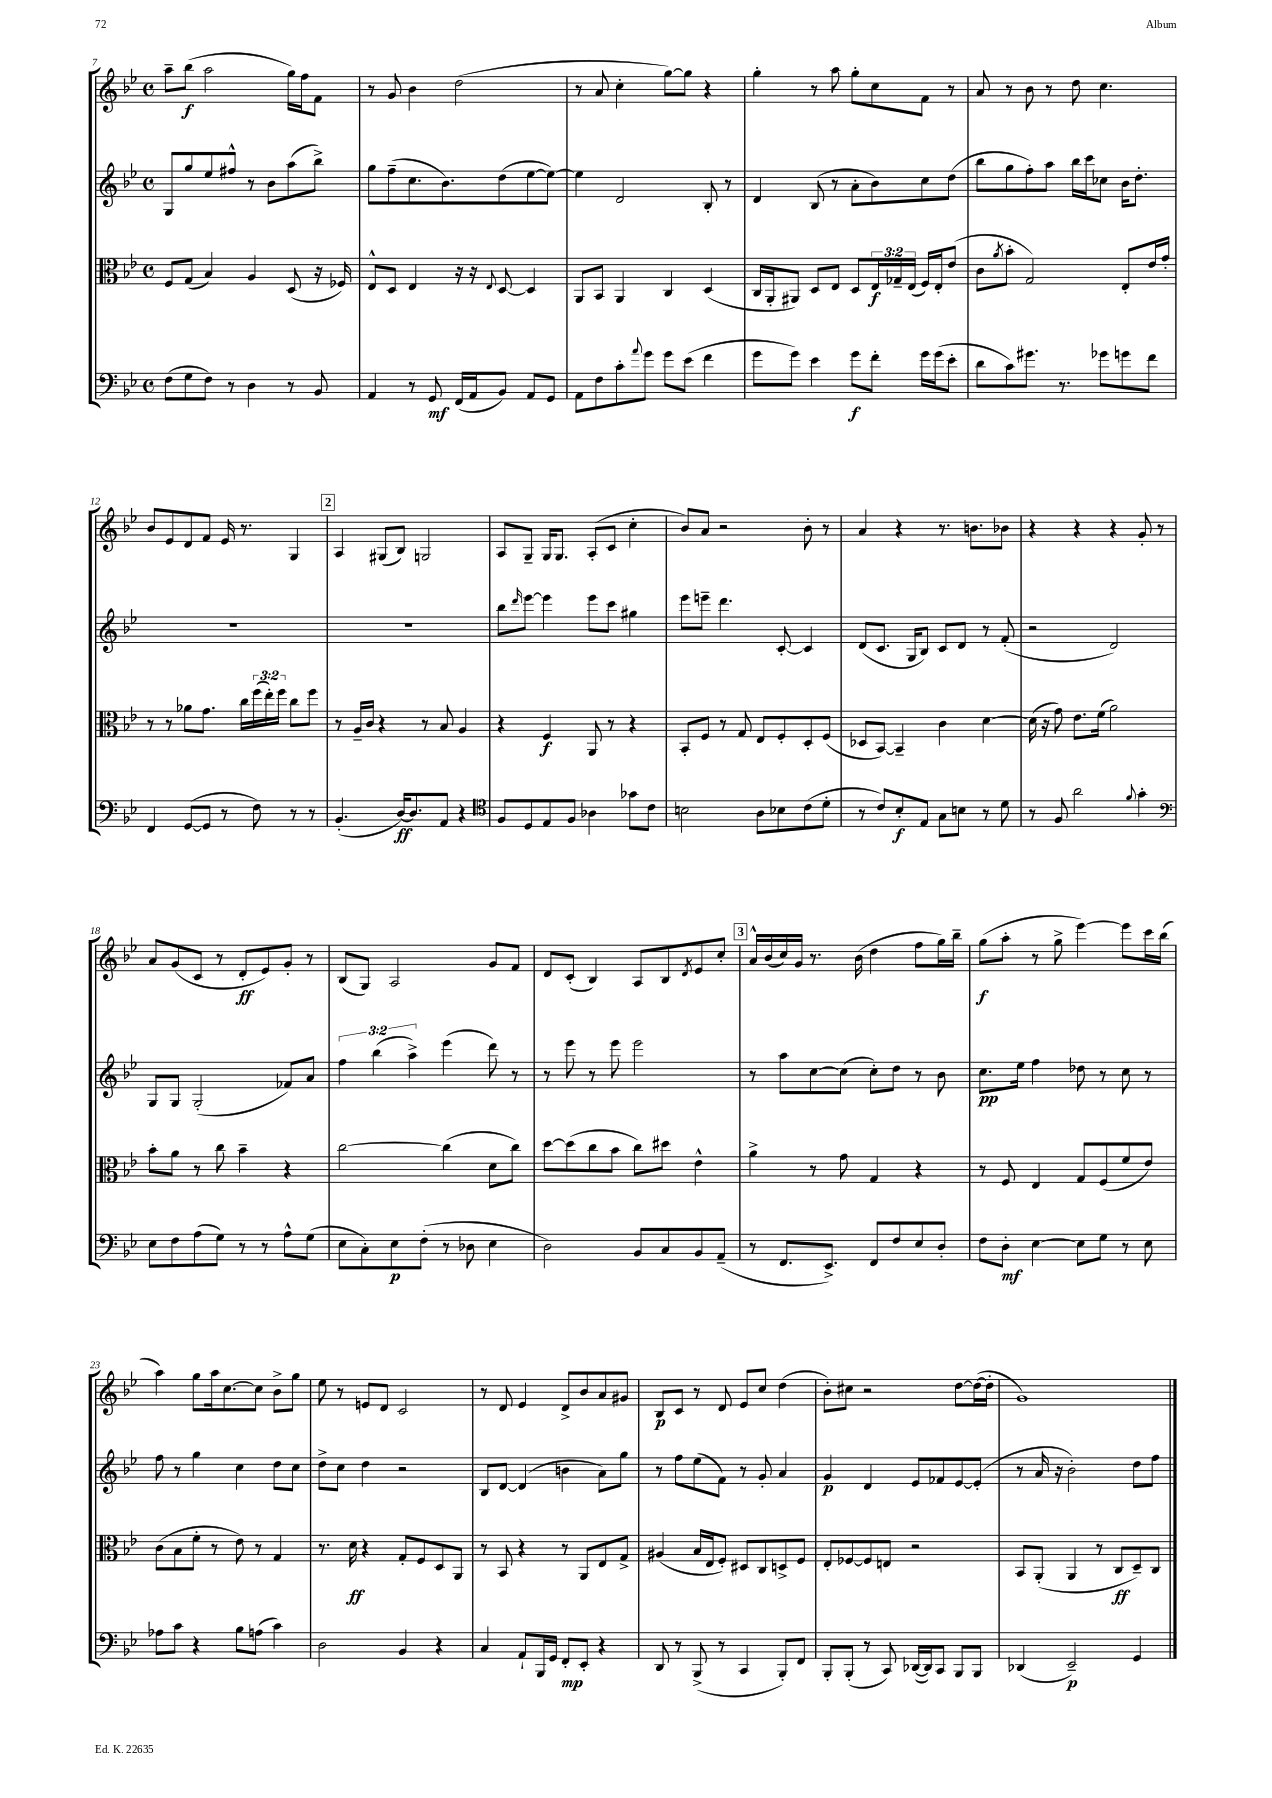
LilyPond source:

<<
\new StaffGroup <<
\new Staff = "s0" {
    \clef treble \key bes \major \defaultTimeSignature \time 4/4
    a''8-- bes''8\f( a''2 g''16) f''16 f'8 |
    r8 g'8 bes'4 d''2( |
    r8 a'8 c''4-. g''8~) g''8 r4 |
    g''4-. r8 a''8 g''8-. c''8 f'8 r8 |
    a'8 r8 bes'8 r8 d''8 c''4. |
    bes'8 ees'8 d'8 f'8 ees'16 r8. g4 |
    \mark \markup { \box "2" } a4 gis8( bes8) g2 |
    a8 g8-- g16 g8. a8-.( c'8 c''4-. |
    bes'8) a'8 r2 bes'8-. r8 |
    a'4 r4 r8. b'8. bes'8 |
    r4 r4 r4 g'8-. r8 |
    a'8 g'8( c'8 r8 d'8-.\ff ees'8) g'8-. r8 |
    bes8( g8) a2 g'8 f'8 |
    d'8 c'8-.( bes4) a8 bes8 \acciaccatura { d'8 } ees'8 c''8-. |
    \mark \markup { \box "3" } a'16-^ bes'16( c''16) g'16 r8. bes'16( d''4 f''8 g''16) bes''16-- |
    g''8\f( a''8-. r8 g''8-> ees'''4~) ees'''8 c'''16 bes''16( |
    a''4) g''8 a''16 c''8.~ c''8 bes'8-> g''8 |
    ees''8 r8 e'8 d'8 c'2 |
    r8 d'8 ees'4 d'8-> bes'8 a'8 gis'8 |
    bes8\p c'8 r8 d'8 ees'8 c''8 d''4( |
    bes'8-.) cis''8 r2 d''8~ d''16~( d''16-. |
    g'1) \bar "|." |
}
\new Staff = "s1" {
    \clef treble \key bes \major \defaultTimeSignature \time 4/4 \override Staff.TupletNumber.text = #tuplet-number::calc-fraction-text
    g8 g''8 ees''8 fis''8-^ r8 bes'8 a''8( bes''8->) |
    g''8 f''8--( c''8. bes'8.) d''8( ees''8~ ees''8~) |
    ees''4 d'2 bes8-. r8 |
    d'4 bes8( r8 a'8-. bes'8) c''8 d''8( |
    bes''8 g''8 f''8-.) a''8 bes''16 c'''16 ces''8 bes'16 d''8.-. |
    R1 |
    \mark \markup { \box "2" } R1 |
    bes''8 \grace { d'''16 } ees'''8~ ees'''4 ees'''8 c'''8 gis''4 |
    ees'''8 e'''8-- d'''4. c'8~-. c'4 |
    d'8( c'8. g16 bes8) c'8 d'8 r8 f'8-.( |
    r2 d'2) |
    g8 g8 g2-.( fes'8) a'8 |
    \tuplet 3/2 { f''4 bes''4( a''4->) } ees'''4( d'''8) r8 |
    r8 ees'''8 r8 ees'''8 ees'''2 |
    \mark \markup { \box "3" } r8 a''8 c''8~ c''8( c''8-.) d''8 r8 bes'8 |
    c''8.\pp ees''16 f''4 des''8 r8 c''8 r8 |
    f''8 r8 g''4 c''4 d''8 c''8 |
    d''8-> c''8 d''4 r2 |
    bes8 d'8~ d'4( b'4 a'8) g''8 |
    r8 f''8 ees''8( f'8) r8 g'8-. a'4 |
    g'4\p d'4 ees'8 fes'8 ees'8~ ees'8-.( |
    r8 a'16 r16 bes'2-.) d''8 f''8 \bar "|." |
}
\new Staff = "s2" {
    \clef alto \key bes \major \defaultTimeSignature \time 4/4 \override Staff.TupletNumber.text = #tuplet-number::calc-fraction-text
    f8 g8( bes4) a4 d8( r16 fes16) |
    ees8-^ d8 ees4 r16 r16 \appoggiatura { ees8 } d8~ d4 |
    a,8 bes,8 a,4 c4 d4( |
    c16 a,16-. ais,8) d8 ees8 d8 \tuplet 3/2 { ees16\f ges16-- ees16( } f16) ees16-. ees'8( |
    c'8 \acciaccatura { a'8 } bes'8-. g2) ees8-. ees'16 g'16-. |
    r8 r8 aes'8 g'8. c''16 \tuplet 3/2 { f''16( ees''16-.) f''16 } c''8 f''8 |
    \mark \markup { \box "2" } r8 a16-- c'16 r4 r8 bes8 a4 |
    r4 f4\f a,8 r8 r4 |
    bes,8-. f8 r8 g8 ees8 f8-. d8-. f8( |
    des8 bes,8~) bes,4-- c'4 d'4~ |
    d'16( r16 g'8) ees'8. f'16( a'2) |
    bes'8-. a'8 r8 c''8 bes'4-- r4 |
    c''2~ c''4( d'8 c''8) |
    d''8~ d''8( c''8 bes'8 c''8) dis''8 ees'4-^ |
    \mark \markup { \box "3" } a'4-> r8 g'8 g4 r4 |
    r8 f8 ees4 g8 f8( f'8 ees'8) |
    c'8( bes8 f'8-. r8 ees'8) r8 g4 |
    r8. d'16\ff r4 g8-. f8 d8 a,8 |
    r8 bes,8 r4 r8 a,8 ees8 g8-> |
    ais4( bes16 ees16 f8-.) dis8 c8 d8-> f8 |
    ees8-. fes8~ fes8 e8 r2 |
    bes,8 a,8-.( a,4 r8 c8\ff d8--) c8 \bar "|." |
}
\new Staff = "s3" {
    \clef bass \key bes \major \defaultTimeSignature \time 4/4
    f8( g8 f8) r8 d4 r8 bes,8 |
    a,4 r8 g,8\mf f,16( a,16 bes,8) a,8 g,8 |
    a,8 f8 c'8-. \appoggiatura { a'8 } g'8 g'8 ees'8( f'4 |
    g'8 g'8) ees'4 g'8\f f'8-. g'16 g'16( ees'8-. |
    d'8 c'8) gis'8. r8. ges'8 g'8 f'8 |
    f,4 g,8~( g,8 r8 f8) r8 r8 |
    \mark \markup { \box "2" } bes,4.-.( d16~\ff) d8. a,8 r4 |
    \clef tenor f8 d8 ees8 f8 aes4 ges'8 c'8 |
    b2 a8 bes8 c'8( d'8-. |
    r8 c'8) bes8-.\f ees8 g8 b8 r8 d'8 |
    r8 f8 a'2 \appoggiatura { f'8 } g'4-. |
    \clef bass ees8 f8 a8( g8) r8 r8 a8-^ g8( |
    ees8 c8-.) ees8\p f8-.( r8 des8 ees4 |
    d2) bes,8 c8 bes,8 a,8--( |
    \mark \markup { \box "3" } r8 f,8. ees,8.->) f,8 f8 ees8 d8-. |
    f8 d8-.\mf ees4~ ees8 g8 r8 ees8 |
    aes8 c'8 r4 bes8 a8( c'4) |
    d2 bes,4 r4 |
    c4 a,8-! bes,,16 g,16 f,8-.\mp ees,8-. r4 |
    d,8 r8 bes,,8->( r8 c,4 bes,,8-.) f,8 |
    bes,,8-. bes,,8-.( r8 c,8) des,16~( des,16) c,8 bes,,8 bes,,8 |
    des,4( ees,2--\p) g,4 \bar "|." |
}
>>
>>
\layout { \context { \Score currentBarNumber = #7 } }
